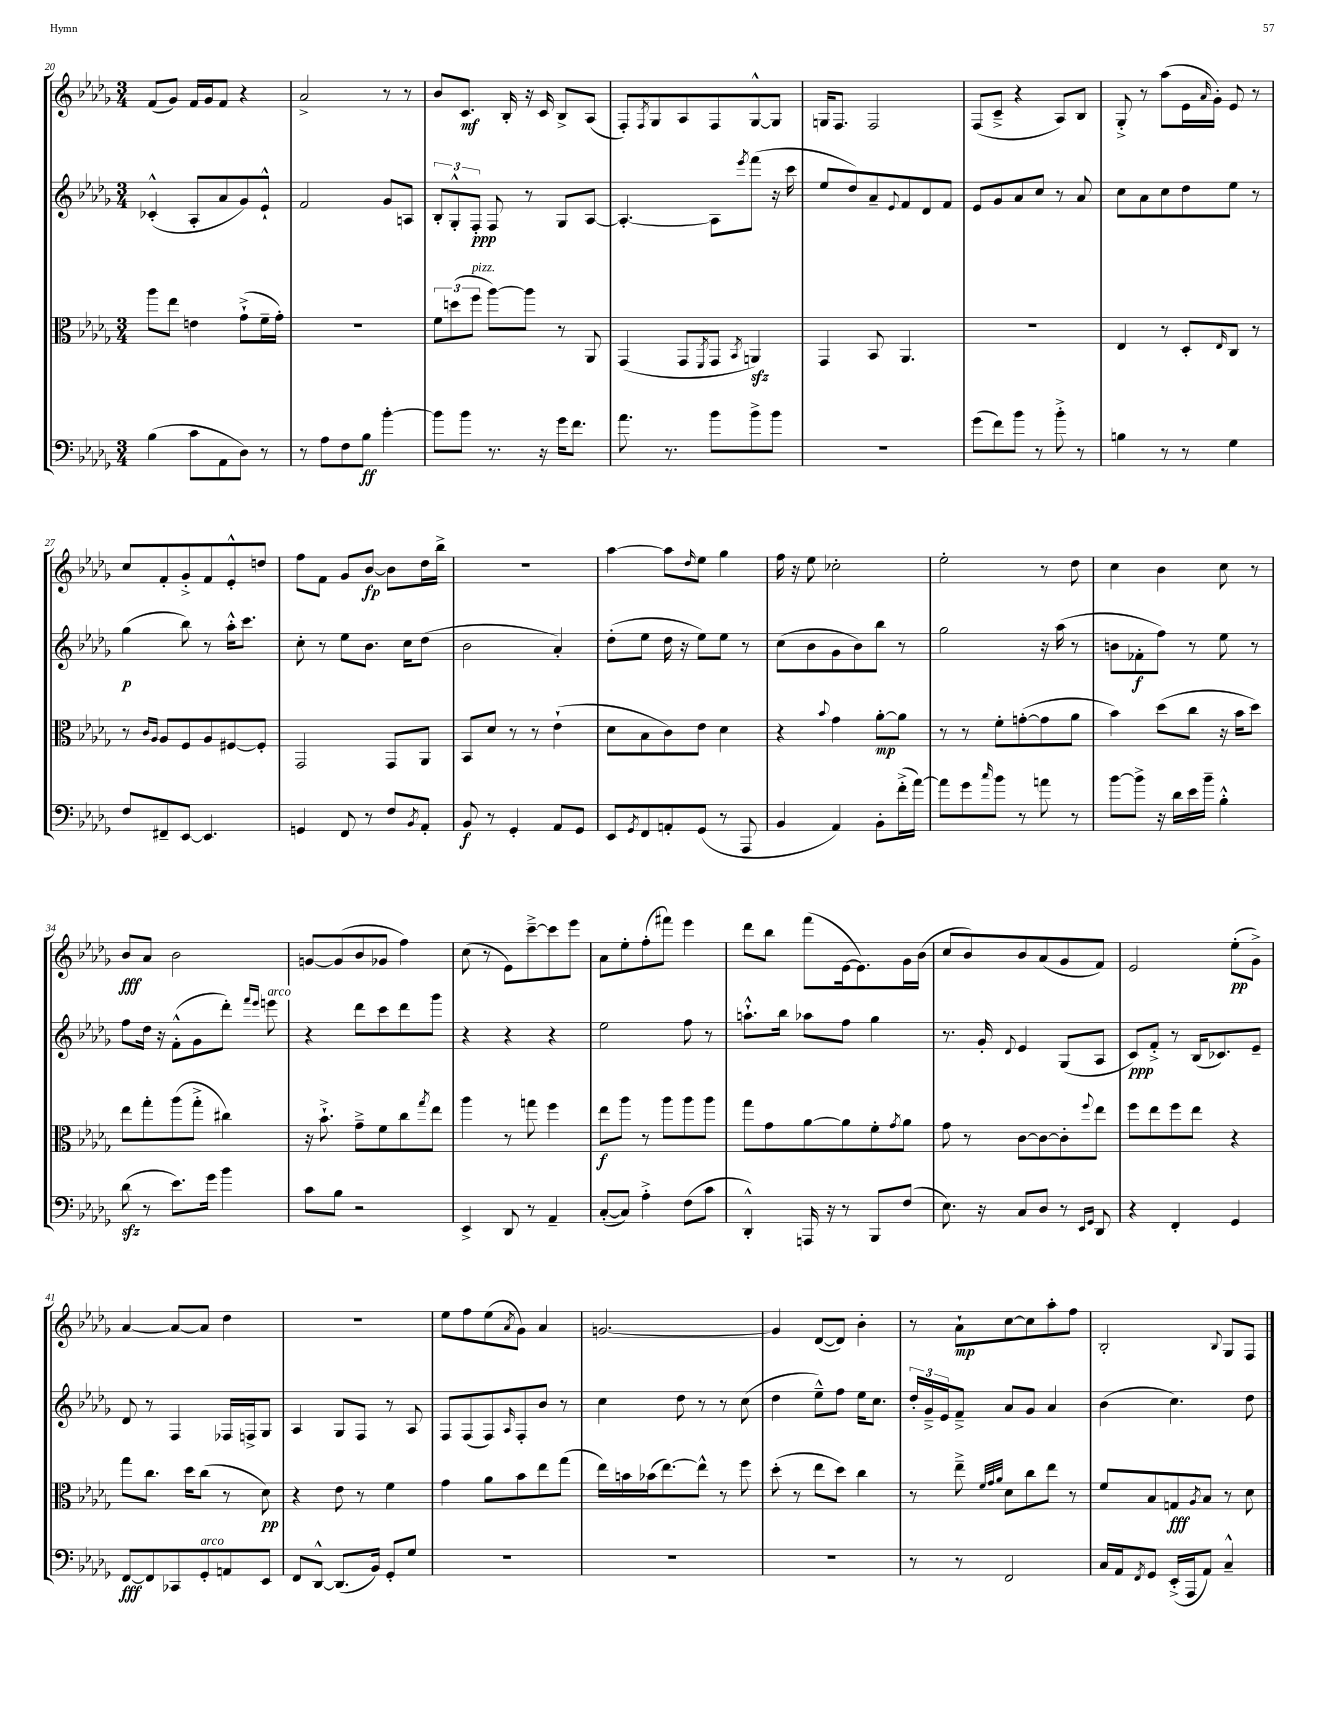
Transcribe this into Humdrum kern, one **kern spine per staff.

**kern	**dynam	**kern	**dynam	**kern	**dynam	**kern	**dynam
*part4	*part4	*part3	*part3	*part2	*part2	*part1	*part1
*staff4	*staff4	*staff3	*staff3	*staff2	*staff2	*staff1	*staff1
*clefF4	*	*clefC3	*	*clefG2	*	*clefG2	*
*k[b-e-a-d-g-]	*	*k[b-e-a-d-g-]	*	*k[b-e-a-d-g-]	*	*k[b-e-a-d-g-]	*
*M3/4	*	*M3/4	*	*M3/4	*	*M3/4	*
=20	=20	=20	=20	=20	=20	=20	=20
(4B-\	.	8aa-\L	.	(4c-X'^^/	.	(8f/L	.
.	.	8ee-\J	.	.	.	8g-/J)	.
8c\L	.	4en\	.	8A-'/L	.	16f/LL	.
.	.	.	.	.	.	16g-/J	.
8AA-\	.	.	.	8a-/	.	8f/J	.
8D-\J)	.	(8g-`^\L	.	8g-/)	.	4r	.
8r	.	16f~\L	.	8e-`^^/J	.	.	.
.	.	16g-'\JJ)	.	.	.	.	.
=21	=21	=21	=21	=21	=21	=21	=21
8r	.	2.r	.	2f/	.	2a-^/	.
8A-\L	.	.	.	.	.	.	.
8F\	.	.	.	.	.	.	.
8B-\J	ff	.	.	.	.	.	.
[4b-'\	.	.	.	8g-/L	.	8r	.
.	.	.	.	8An/J	.	8r	.
=22	=22	=22	=22	=22	=22	=22	=22
8b-\L]	.	12f\L	.	12B-'/L	.	8b-/L	.
.	.	(12ddn\	.	12G-'^^/	.	.	.
8b-\J	.	.	.	.	.	8.c/J	mf
!	!	!LO:TX:a:i:t=pizz.	!	!	!	!	!
.	.	12ff\J	.	12F'/J	ppp	.	.
8.r	.	[8aa-\L)	.	8F/	.	.	.
.	.	.	.	.	.	16B-'/	.
.	.	8aa-\J]	.	8r	.	16r	.
16r	.	.	.	.	.	16c/	.
16g-\KL	.	8r	.	8G-/L	.	8B-^/L	.
8.f\J	.	.	.	.	.	.	.
.	.	8AA-/	.	[8A-/J	.	(8A-/J	.
=23	=23	=23	=23	=23	=23	=23	=23
8.a-\	.	(4GG-/	.	4.A-'/_	.	8F'/L)	.
.	.	.	.	.	.	8qF/	.
.	.	.	.	.	.	8G-/	.
8.r	.	.	.	.	.	.	.
.	.	8GG-/L	.	.	.	8A-/	.
.	.	8qFF/	.	.	.	.	.
8b-\L	.	8GG-/J	.	8A-\L]	.	8F/	.
.	.	8qBB-/	.	8qeee-/	.	.	.
8b-^\	.	4AAnzz/)	.	(8fff\J	.	[8G-^^/	.
8b-\J	.	.	.	16r	.	8G-/J]	.
.	.	.	.	16ccc\	.	.	.
=24	=24	=24	=24	=24	=24	=24	=24
2.r	.	4GG-/	.	8ee-/L	.	16Gn/KL	.
.	.	.	.	.	.	8.F/J	.
.	.	.	.	8dd-/)	.	.	.
.	.	8BB-/	.	8a-~/	.	2F/	.
.	.	.	.	8qqe-/	.	.	.
.	.	4.AA-/	.	8f/	.	.	.
.	.	.	.	8d-/	.	.	.
.	.	.	.	8f/J	.	.	.
=25	=25	=25	=25	=25	=25	=25	=25
(8g-\L	.	2.r	.	8e-/L	.	(8F/L	.
8f\)	.	.	.	8g-/	.	8c~^/J	.
8b-\J	.	.	.	8a-/	.	4r	.
8r	.	.	.	8cc/J	.	.	.
8b-'^\	.	.	.	8r	.	8A-/L)	.
8r	.	.	.	8a-/	.	8B-/J	.
=26	=26	=26	=26	=26	=26	=26	=26
4Bn\	.	4E-/	.	8cc\L	.	8G-'^/	.
.	.	.	.	8a-\	.	8r	.
8r	.	8r	.	8cc\	.	(8aa-\L	.
8r	.	8D-'/L	.	8dd-\	.	16e-\L	.
.	.	.	.	.	.	16qqa-/	.
.	.	.	.	.	.	16g-'\JJ)	.
.	.	16qqE-/	.	.	.	.	.
4G-\	.	8C/J	.	8ee-\J	.	8e-/	.
.	.	8r	.	8r	.	8r	.
!!LO:LB:g=z
=27	=27	=27	=27	=27	=27	=27	=27
8F/L	.	8r	.	(4gg-\	p	8cc/L	.
.	.	16qqc/LL	.	.	.	.	.
.	.	16qqA-/JJ	.	.	.	.	.
8FF#X~/	.	8A-/L	.	.	.	8f'/	.
[8EE-/J	.	8F/	.	8bb-\)	.	8g-'^/	.
4.EE-/]	.	8A-/	.	8r	.	8f/	.
.	.	[8F#X/	.	16aa-'^^\KL	.	8e-'^^/	.
.	.	.	.	8.ccc\J	.	.	.
.	.	8F#'/J]	.	.	.	8ddn/J	.
=28	=28	=28	=28	=28	=28	=28	=28
4GGn/	.	2GG-/	.	8cc'\	.	8ff\L	.
.	.	.	.	8r	.	8f\J	.
8FF/	.	.	.	8ee-\L	.	8g-/L	.
8r	.	.	.	8.b-\J	.	[8b-/J	fp
8F/L	.	8GG-/L	.	.	.	8b-\L]	.
.	.	.	.	16cc\KL	.	.	.
8qBB-/	.	.	.	.	.	.	.
8AA-'/J	.	8AA-/J	.	(8dd-\J	.	16dd-\L	.
.	.	.	.	.	.	16bb-^\JJ	.
=29	=29	=29	=29	=29	=29	=29	=29
8BB-/	f	8BB-/L	.	2b-\	.	2.r	.
8r	.	8d-/J	.	.	.	.	.
4GG-'/	.	8r	.	.	.	.	.
.	.	8r	.	.	.	.	.
8AA-/L	.	(4e-`\	.	4a-'/)	.	.	.
8GG-/J	.	.	.	.	.	.	.
=30	=30	=30	=30	=30	=30	=30	=30
8EE-/L	.	8d-\L	.	(8dd-'\L	.	[4aa-\	.
8qGG-/	.	.	.	.	.	.	.
8FF/	.	8B-\	.	8ee-\J	.	.	.
8AAn'/	.	8c\)	.	16dd-\	.	8aa-\L]	.
.	.	.	.	16r	.	.	.
.	.	.	.	.	.	16qqdd-/	.
(8GG-/J	.	8e-\J	.	8ee-\L)	.	8ee-\J	.
8r	.	4d-\	.	8ee-\J	.	4gg-\	.
8AAA-/	.	.	.	8r	.	.	.
=31	=31	=31	=31	=31	=31	=31	=31
4BB-/	.	4r	.	(8cc\L	.	16ff\	.
.	.	.	.	.	.	16r	.
.	.	.	.	8b-\	.	8ee-\	.
.	.	8qqb-/	.	.	.	.	.
4AA-/)	.	4g-\	.	8g-\	.	2cc-X'\	.
.	.	.	.	8b-\)	.	.	.
8BB-'\L	.	[8a-'\L	mp	8bb-\J	.	.	.
(16f'^\L	.	8a-\J]	.	8r	.	.	.
[16a-\JJ)	.	.	.	.	.	.	.
=32	=32	=32	=32	=32	=32	=32	=32
8a-\L]	.	8r	.	2gg-\	.	2ee-'\	.
8g-\	.	8r	.	.	.	.	.
16qqcc/	.	.	.	.	.	.	.
8b-\J	.	8f'\L	.	.	.	.	.
8r	.	([8gn'\	.	.	.	.	.
8an\	.	8g\]	.	16r	.	8r	.
.	.	.	.	(16aa-\	.	.	.
8r	.	8a-\J	.	8r	.	8dd-\	.
=33	=33	=33	=33	=33	=33	=33	=33
[8b-\L	.	4b-\)	.	8bn\L	.	4cc\	.
8b-^\J]	.	.	.	8f-X'\	f	.	.
16r	.	(8dd-\L	.	8ff\J)	.	4b-\	.
16d-\LL	.	.	.	.	.	.	.
16e-\	.	8cc\J	.	8r	.	.	.
16b-~\JJ	.	.	.	.	.	.	.
4B-'^^\	.	16r	.	8ee-\	.	8cc\	.
.	.	16b-\KL	.	.	.	.	.
.	.	8dd-\J)	.	8r	.	8r	.
!!LO:LB:g=z
=34	=34	=34	=34	=34	=34	=34	=34
(8d-zz\	.	8ee-\L	.	8ff\L	.	8b-/L	fff
8r	.	8gg-'\	.	16dd-\Jk	.	8a-/J	.
.	.	.	.	16r	.	.	.
8.e-\L)	.	(8aa-\	.	(8f'^^\L	.	2b-\	.
.	.	8gg-'^\J	.	8g-\	.	.	.
16g-\Jk	.	.	.	.	.	.	.
4b-\	.	4cc#X\)	.	8ddd-'\J)	.	.	.
.	.	.	.	16qqfff/LL	.	.	.
.	.	.	.	16qqeee-/JJ	.	.	.
!	!	!	!	!LO:TX:a:i:t=arco	!	!	!
.	.	.	.	8eeen\	.	.	.
=35	=35	=35	=35	=35	=35	=35	=35
8c\L	.	16r	.	4r	.	[8gn/L	.
.	.	8.b-`^\	.	.	.	.	.
8B-\J	.	.	.	.	.	(8g/]	.
2r	.	8g-~^\L	.	8ddd-\L	.	8b-/	.
.	.	8f\	.	8ccc\	.	8g-X/J	.
.	.	8cc\	.	8ddd-\	.	4ff\)	.
.	.	8qgg-/	.	.	.	.	.
.	.	8ee-\J	.	8ggg-\J	.	.	.
=36	=36	=36	=36	=36	=36	=36	=36
4EE-^/	.	4aa-\	.	4r	.	(8cc\	.
.	.	.	.	.	.	8r	.
8DD-/	.	8r	.	4r	.	8e-\L)	.
8r	.	8ggn\	.	.	.	[8ccc~^\	.
4AA-~/	.	4ff\	.	4r	.	8ccc\]	.
.	.	.	.	.	.	8eee-\J	.
=37	=37	=37	=37	=37	=37	=37	=37
([8C'/L	.	8ee-\L	f	2ee-\	.	8a-\L	.
8C/J])	.	8aa-\J	.	.	.	8ee-'\	.
4A-'^\	.	8r	.	.	.	(8ff'\	.
.	.	8aa-\L	.	.	.	8fff#X\J)	.
(8F\L	.	8aa-\	.	8ff\	.	4eee-\	.
8c\J	.	8aa-\J	.	8r	.	.	.
=38	=38	=38	=38	=38	=38	=38	=38
4DD-'^^/)	.	8gg-\L	.	8.aan`^^\L	.	8ddd-\L	.
.	.	8g-\	.	.	.	8bb-\J	.
.	.	.	.	16bb-\Jk	.	.	.
16AAAn/	.	[8a-\	.	8aa-X\L	.	(8fff\L	.
16r	.	.	.	.	.	.	.
8r	.	8a-\]	.	8ff\J	.	[16e-\k	.
.	.	.	.	.	.	8.e-\])	.
8BBB-/L	.	8f'\	.	4gg-\	.	.	.
.	.	8qg-/	.	.	.	.	.
(8F/J	.	8a-\J	.	.	.	16g-\L	.
.	.	.	.	.	.	(16b-\JJ	.
=39	=39	=39	=39	=39	=39	=39	=39
8.E-\)	.	8g-\	.	8.r	.	8cc/L	.
.	.	8r	.	.	.	8b-/)	.
16r	.	.	.	16g-'/	.	.	.
.	.	.	.	8qqd-/	.	.	.
8C/L	.	[8c\L	.	4e-/	.	8b-/	.
8D-/J	.	8c\_	.	.	.	(8a-/	.
8r	.	8c'\]	.	(8G-/L	.	8g-/	.
16qqEE-/LL	.	.	.	.	.	.	.
16qqGG-/JJ	.	8qqff/	.	.	.	.	.
8DD-/	.	8ee-\J	.	8A-/J	.	8f/J)	.
=40	=40	=40	=40	=40	=40	=40	=40
4r	.	8ff\L	.	8c/L)	ppp	2e-/	.
.	.	8ee-\	.	8f'^/J	.	.	.
4FF'/	.	8ff\	.	8r	.	.	.
.	.	8ee-\J	.	(16B-/KL	.	.	.
.	.	.	.	8.c-X/)	.	.	.
4GG-/	.	4r	.	.	.	(8ee-'\L	pp
.	.	.	.	8e-~/J	.	8g-^\J)	.
!!LO:LB:g=z
=41	=41	=41	=41	=41	=41	=41	=41
[8FF/L	fff	8gg-\L	.	8d-/	.	[4a-/	.
8FF/]	.	8.cc\J	.	8r	.	.	.
8CC-X/	.	.	.	4F/	.	8a-/L_	.
.	.	16dd-\KL	.	.	.	.	.
!LO:TX:a:i:t=arco	!	!	!	!	!	!	!
8GG-'/	.	(8cc\J	.	.	.	8a-/J]	.
8AAn/	.	8r	.	16F-X/LL	.	4dd-\	.
.	.	.	.	16Fn^/J	.	.	.
8EE-/J	.	8d-\)	pp	8G-/J	.	.	.
=42	=42	=42	=42	=42	=42	=42	=42
8FF/L	.	4r	.	4A-/	.	2.r	.
[8DD-^^/J	.	.	.	.	.	.	.
(8.DD-/L]	.	8e-\	.	8G-/L	.	.	.
.	.	8r	.	8F/J	.	.	.
16BB-/Jk)	.	.	.	.	.	.	.
8GG-'/L	.	4f\	.	8r	.	.	.
8G-/J	.	.	.	8A-/	.	.	.
=43	=43	=43	=43	=43	=43	=43	=43
2.r	.	4g-\	.	8F/L	.	8ee-\L	.
.	.	.	.	(8F/	.	8ff\	.
.	.	8a-\L	.	8F/)	.	(8ee-\	.
.	.	.	.	16qqA-/	.	8qa-/	.
.	.	8b-\	.	8F'/	.	8g-\J)	.
.	.	8ee-\	.	8b-/J	.	4a-/	.
.	.	(8gg-\J	.	8r	.	.	.
=44	=44	=44	=44	=44	=44	=44	=44
2.r	.	16ee-\LL)	.	4cc\	.	[2.gn/	.
.	.	16bn\	.	.	.	.	.
.	.	(16b-X\J	.	.	.	.	.
.	.	[8.ee-\)	.	.	.	.	.
.	.	.	.	8dd-\	.	.	.
.	.	8ee-^^\J]	.	8r	.	.	.
.	.	8r	.	8r	.	.	.
.	.	8ff\	.	(8cc\	.	.	.
=45	=45	=45	=45	=45	=45	=45	=45
2.r	.	(8dd-'\	.	4dd-\	.	4g/]	.
.	.	8r	.	.	.	.	.
.	.	8ee-\L	.	8ee-~^^\L)	.	([8d-/L	.
.	.	8dd-\J)	.	8ff\J	.	8d-/J])	.
.	.	4cc\	.	16ee-\KL	.	4b-'\	.
.	.	.	.	8.cc\J	.	.	.
=46	=46	=46	=46	=46	=46	=46	=46
8r	.	8r	.	24dd-'/LL	.	8r	.
.	.	.	.	24g-~^/	.	.	.
.	.	.	.	24e-/J	.	.	.
8r	.	8ee-~^\	.	8f~^/J	.	8a-`\L	mp
.	.	32qqf/LLL	.	.	.	.	.
.	.	32qqg-/	.	.	.	.	.
.	.	32qqa-/JJJ	.	.	.	.	.
2FF/	.	8d-\L	.	8a-/L	.	[8cc\	.
.	.	8cc\	.	8g-/J	.	8cc\]	.
.	.	8ee-\J	.	4a-/	.	8aa-'\	.
.	.	8r	.	.	.	8ff\J	.
=47	=47	=47	=47	=47	=47	=47	=47
16C/LL	.	8f/L	.	(4b-\	.	2B-'/	.
16AA-/J	.	.	.	.	.	.	.
8qFF/	.	.	.	.	.	.	.
8GG-/J	.	8B-/	.	.	.	.	.
(16EE-'^/LL	.	8Gn/	fff	4.cc\)	.	.	.
16AAA-/J	.	.	.	.	.	.	.
.	.	8qA-/	.	.	.	.	.
8AA-/J)	.	8B-/J	.	.	.	.	.
.	.	.	.	.	.	8qqB-/	.
4C~^^/	.	8r	.	.	.	8G-/L	.
.	.	8d-\	.	8dd-\	.	8F/J	.
==	==	==	==	==	==	==	==
*-	*-	*-	*-	*-	*-	*-	*-
